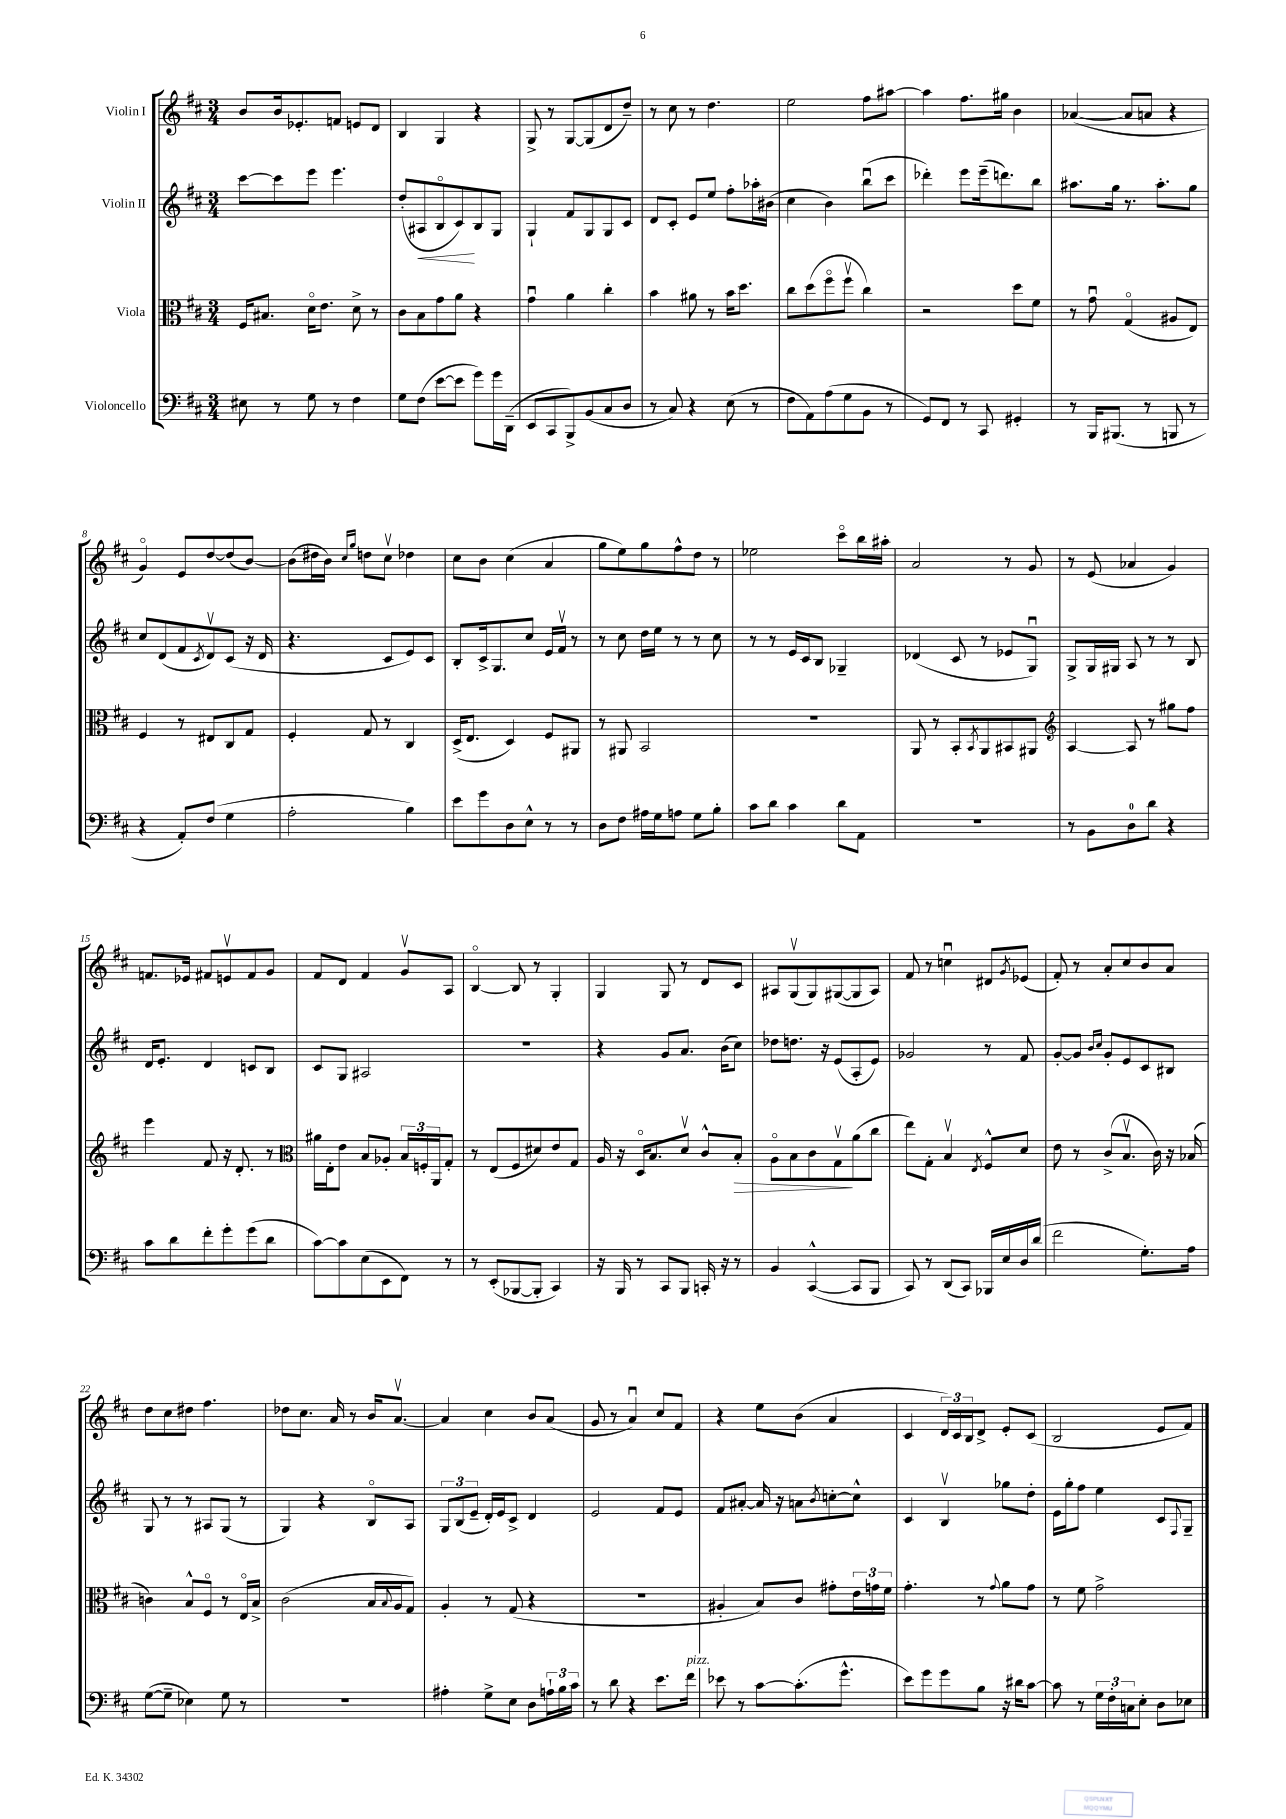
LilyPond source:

<<
\new StaffGroup <<
\new Staff = "s0" \with { instrumentName = "Violin I" } {
    \clef treble \key d \major \numericTimeSignature \time 3/4
    b'8 b'16 ees'8.-. f'8 e'8 d'8 |
    b4 g4 r4 |
    g8-> r8 g8~ g8( d'8 d''8--) |
    r8 cis''8 r8 d''4. |
    e''2 fis''8 ais''8~ |
    ais''4 fis''8. gis''16 b'4 |
    aes'4~( aes'8 a'8 r4 |
    g'4\flageolet) e'8 d''8~ d''8( b'8~) |
    b'8( dis''16 b'16) \grace { cis''16 g''16 } d''8 cis''8\upbow des''4 |
    cis''8 b'8 cis''4( a'4 |
    g''8 e''8) g''8 fis''8-^ d''8 r8 |
    ees''2 cis'''8\flageolet b''16 ais''16-. |
    a'2 r8 g'8 |
    r8 e'8( aes'4 g'4) |
    f'8. ees'16 fis'8 e'8\upbow fis'8 g'8 |
    fis'8 d'8 fis'4 g'8\upbow a8 |
    b4~\flageolet b8 r8 g4-. |
    g4 g8 r8 d'8 cis'8 |
    ais8 g8\upbow( g8) gis8~( gis8 ais8) |
    fis'8 r8 c''4\downbow dis'8 \acciaccatura { g'8 } ees'8( |
    fis'8-.) r8 a'8-. cis''8 b'8 a'8 |
    d''8 cis''8 dis''8 fis''4. |
    des''8 cis''8. a'16 r8 b'16 a'8.~\upbow |
    a'4 cis''4 b'8 a'8( |
    g'8 r8 a'4\downbow) cis''8 fis'8 |
    r4 e''8 b'8( a'4 |
    cis'4 \tuplet 3/2 { d'16) cis'16 b16 } d'8-> e'8-. cis'8( |
    b2 e'8 fis'8) \bar "|." |
}
\new Staff = "s1" \with { instrumentName = "Violin II" } {
    \clef treble \key d \major \numericTimeSignature \time 3/4
    cis'''8~ cis'''8 e'''8 e'''4. |
    d''8-.( ais8\< b8\flageolet cis'8\!) b8 g8 |
    g4-! fis'8 g8 g8 cis'8 |
    d'8 cis'8-. e'8 e''8 fis''8-. aes''16-. bis'16( |
    cis''4 b'4) b''8\downbow( cis'''8 |
    des'''4-.) e'''8 e'''16--( d'''8.) b''8 |
    ais''8. g''16 r8. ais''8.-. g''8 |
    cis''8 d'8( fis'8 \acciaccatura { cis'8 } d'8\upbow) cis'8( r16 d'16 |
    r4. cis'8 e'8) cis'8 |
    b8-. cis'16-> g8. cis''8 e'16 fis'16\upbow r8 |
    r8 cis''8 d''16 e''16 r8 r8 cis''8 |
    r8 r8 e'16 cis'16 b8 ges4-- |
    des'4( cis'8 r8 ees'8 g8\downbow) |
    g8-> g16 gis16 a8 r8 r8 b8 |
    d'16 e'8.-. d'4 c'8 b8 |
    cis'8 g8 ais2 |
    R2. |
    r4 g'8 a'8. b'16( cis''8) |
    des''8 d''8. r16 e'8( a8-. e'8) |
    ges'2 r8 fis'8 |
    g'8~-. g'8 \grace { b'16 cis''16 } g'8-. e'8 cis'8 bis8 |
    g8 r8 r8 ais8 g8( r8 |
    g4) r4 b8\flageolet a8 |
    \tuplet 3/2 { g8 b8( e'8-- } d'16-.) e'16 cis'8-> d'4 |
    e'2 fis'8 e'8 |
    fis'8 ais'8~-. ais'16 r16 a'8 \acciaccatura { b'8 } c''8~-. c''8-^ |
    cis'4 b4\upbow ges''8 d''8-. |
    e'16 g''16-. fis''8 e''4 cis'8 \appoggiatura { fis8 } g8-- \bar "|." |
}
\new Staff = "s2" \with { instrumentName = "Viola" } {
    \clef alto \key d \major \numericTimeSignature \time 3/4
    fis16 bis8. d'16\flageolet e'8. d'8-> r8 |
    cis'8 b8 g'8 a'8 r4 |
    g'4\downbow a'4 cis''4-. |
    b'4 ais'8 r8 b'16 d''8. |
    cis''8 d''8( fis''8\flageolet fis''8\upbow cis''4) |
    r2 d''8 fis'8 |
    r8 g'8\downbow g4\flageolet( ais8 e8) |
    fis4 r8 eis8 cis8 g8 |
    fis4-. g8 r8 cis4 |
    d16->( e8. d4) fis8 ais,8 |
    r8 ais,8 b,2 |
    R2. |
    a,8 r8 b,8-. \acciaccatura { b,8 } a,8 bis,8 ais,8 |
    \clef treble a4~ a8 r8 gis''8 fis''8 |
    e'''4 fis'8 r16 d'8.-. r8 |
    \clef alto ais'16 e16-. e'8 b8 aes8-. \tuplet 3/2 { b16 f16-. a,16 } g8-. |
    r8 e8( fis8 dis'8) e'8 g8 |
    a16 r16 d16\flageolet b8. d'8\upbow cis'8-^ b8-.\> |
    a8\flageolet b8 cis'8 g8\upbow\! a'8( cis''8 |
    e''8) g8-. b4\upbow \acciaccatura { e8 } fis8-^ d'8 |
    e'8 r8 cis'8->( b8.\upbow cis'16) r16 bes16( |
    c'4) b8-^ fis8\flageolet r8 e16\flageolet b16-> |
    cis'2( b16 \appoggiatura { b8 } a16 g8) |
    a4-. r8 g8( r4 |
    R2. |
    ais4-. b8) cis'8 gis'8-. \tuplet 3/2 { e'16 g'16 fis'16 } |
    g'4.-. r8 \appoggiatura { g'8 } a'8 g'8 |
    r8 fis'8 g'2-> \bar "|." |
}
\new Staff = "s3" \with { instrumentName = "Violoncello" } {
    \clef bass \key d \major \numericTimeSignature \time 3/4
    eis8 r8 g8 r8 fis4 |
    g8 fis8( e'8~ e'8 g'8) g'16 d,16--( |
    e,8 cis,8 b,,8->) b,8( cis8 d8 |
    r8 cis8) r4 e8( r8 |
    fis8 a,8) a8( g8 b,8 r8 |
    g,8) fis,8 r8 cis,8 gis,4-. |
    r8 b,,16 bis,,8.( r8 b,,8 r8 |
    r4 a,8-.) fis8( g4 |
    a2-. b4) |
    e'8 g'8 d8 e8-^ r8 r8 |
    d8 fis8 ais16 g16 a8 g8 b8-. |
    cis'8 d'8 cis'4 d'8 a,8 |
    R2. |
    r8 b,8 d8-0 d'8 r4 |
    cis'8 d'8 fis'8-. g'8-. g'8( d'8 |
    cis'8~) cis'8 e8( e,8 fis,8) r8 |
    r8 e,8-.( bes,,8~ bes,,8-. cis,4) |
    r16 b,,16 r8 cis,8 b,,8 c,16-. r16 r8 |
    b,4 cis,4~-^( cis,8 b,,8 |
    cis,8) r8 d,8( cis,8) bes,,16 e16 d16 d'16( |
    fis'2 g8.-.) a16 |
    g8~( g8-- ees4) g8 r8 |
    R2. |
    ais4-. g8-> e8 d8 \tuplet 3/2 { a16-! b16 cis'16 } |
    r8 d'8 r4 e'8. fis'16^\markup { \italic "pizz." } |
    ees'8 r8 cis'8~ cis'8.-.( g'8.-^ |
    e'8) g'8 g'8 b8 r16 dis'16 cis'8~ |
    cis'8 r8 \tuplet 3/2 { g16 fis16-. c16 } e8-. d8 ees8 \bar "|." |
}
>>
>>
